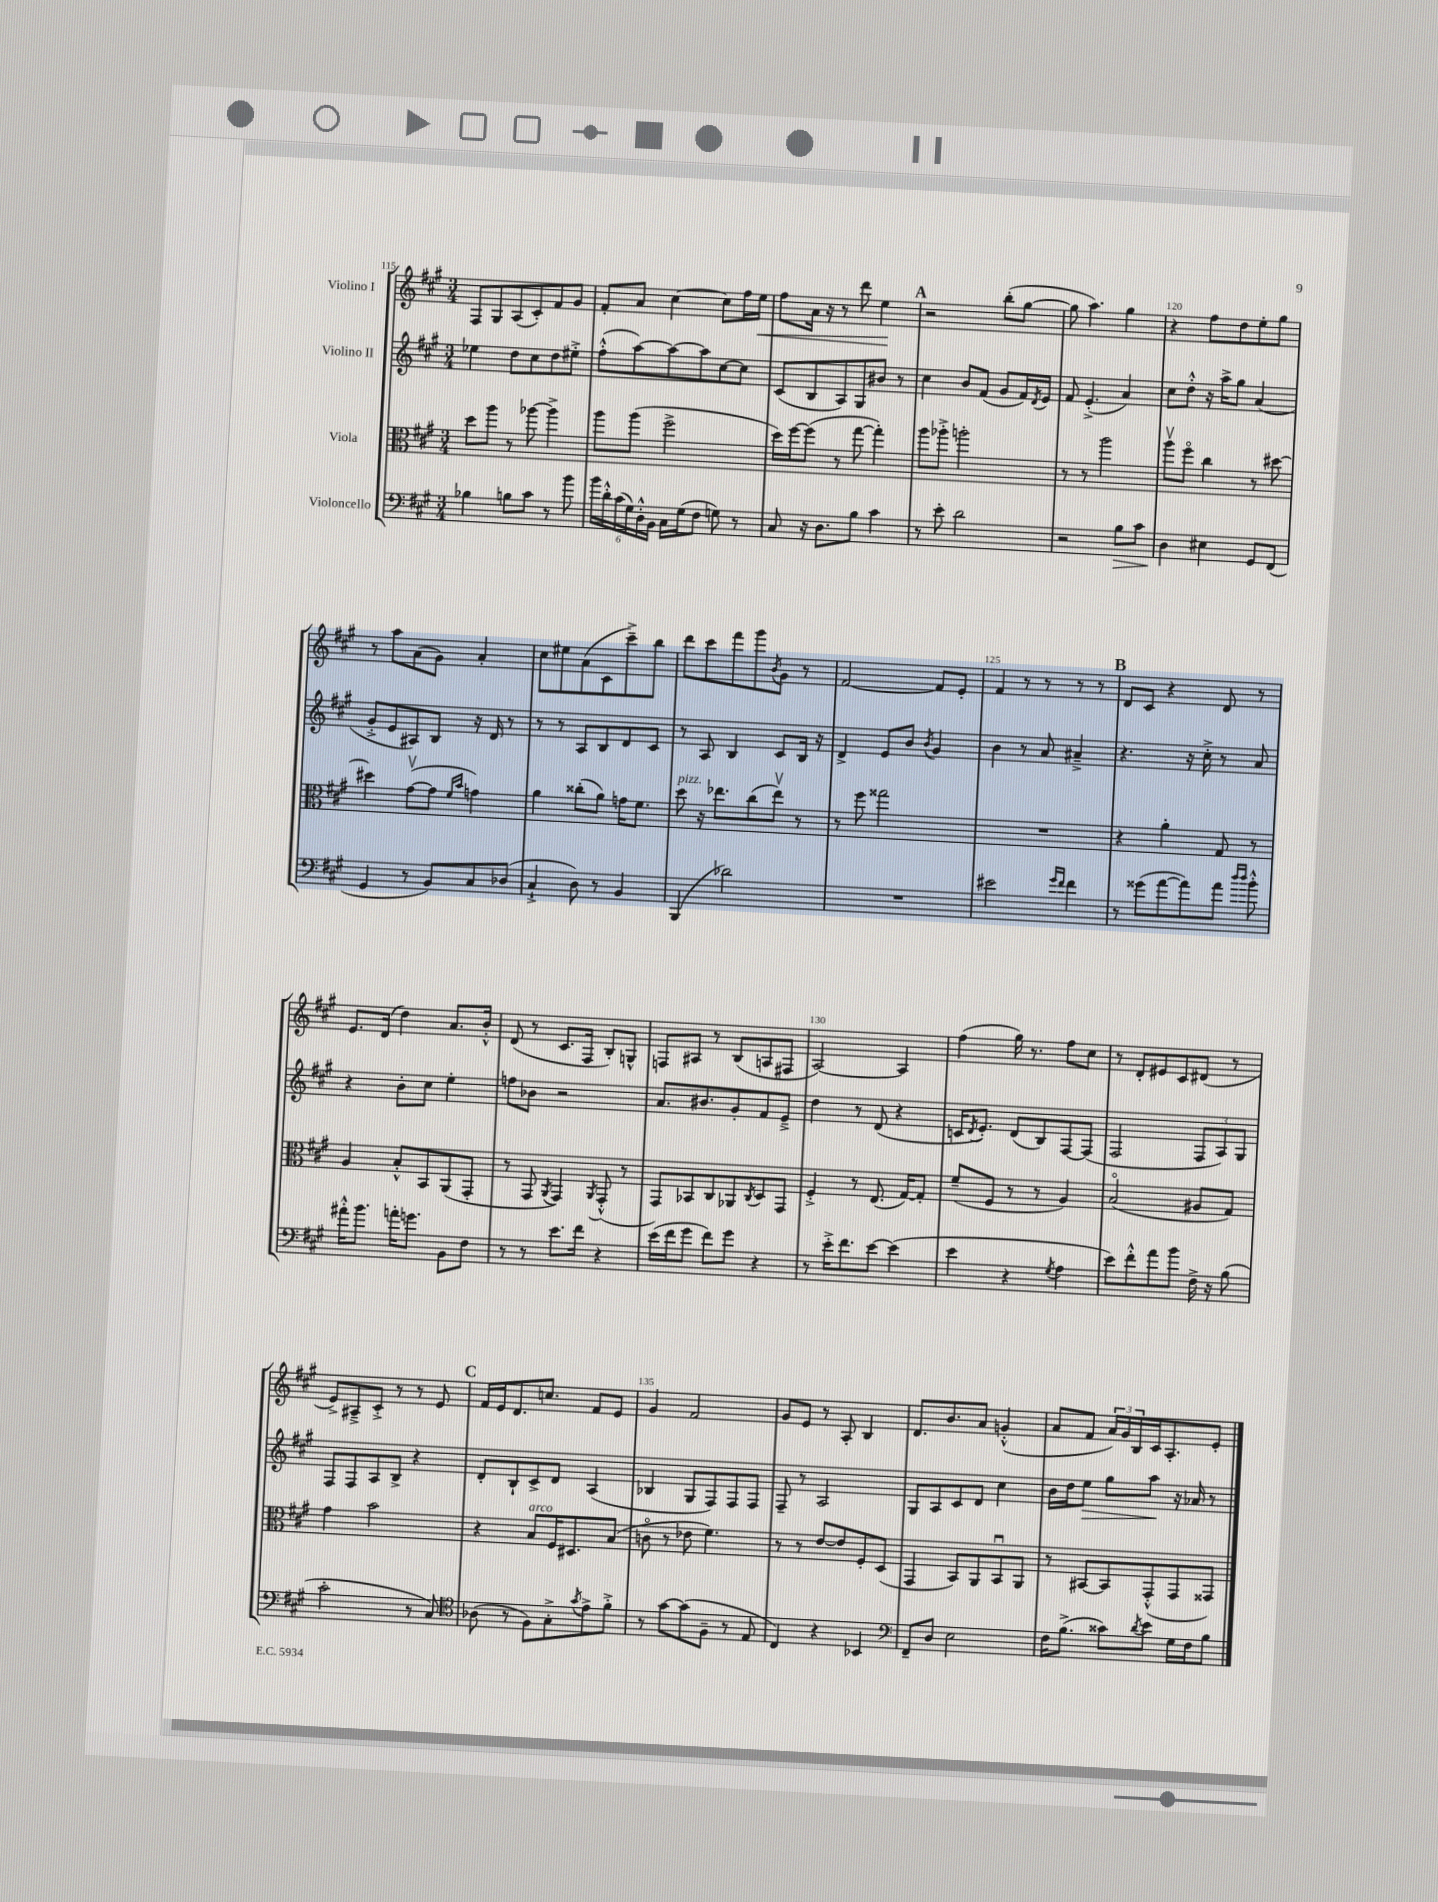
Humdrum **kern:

**kern	**kern	**kern	**kern
*staff4	*staff3	*staff2	*staff1
*clefF4	*clefC3	*clefG2	*clefG2
*k[f#c#g#]	*k[f#c#g#]	*k[f#c#g#]	*k[f#c#g#]
*M3/4	*M3/4	*M3/4	*M3/4
4B-	8dd	4ee-	8F#
.	8aa	.	8G#
8B	8r	8dd	(8A
8c#	[8aa-	8cc#	8c#')
8r	4aa-^]	8dd	8f#
8b	.	8ee#'^	8g#
=	=	=	=
24b	8aa	(8ff#'^^	8f#'
24d'^^	.	.	.
(24c#	.	.	.
24G#)	(8aa	[8aa)	8a
24D'^^	.	.	.
24BB	.	.	.
16C#	2ff#^	8aa_	[4cc#
(16G#	.	.	.
8F#	.	8aa]	.
8G)	.	[8cc#	8cc#]
8r	.	8cc#]	16ff#
.	.	.	16ee
=	=	=	=
8C#	16dd)	(8c#	8ff#
.	[16ff#	.	.
16r	(8ff#]	8B	16a
8.D	.	.	16r
.	8r	8A)	8r
8B	[8gg#	8G#	8ddd
4c#	4gg#'])	8b#	4ee
.	.	8r	.
=	=	=	=
8r	8aa	4cc#	2r
8e'	8aa-'^	.	.
2d	2aa'	8b	.
.	.	(8f#	.
.	.	8g#	(8bb'
.	.	16f#)	[8gg#
.	.	8qd	.
.	.	16e	.
=	=	=	=
2r	8r	8f#	8gg#]
.	8r	(4.e'^	4.aa)
.	2aa	.	.
8B	.	4a)	4gg#
8c#	.	.	.
=	=	=	=
4D	8aav	8cc#	4r
.	8ff#o	8dd'^^	.
4E#	4cc#	16r	8ff#
.	.	16aa^	.
.	.	8gg#	8dd
8GG#	8r	(4a	8ee'
(8FF#	[8dd#	.	8gg#
=	=	=	=
4GG#	4dd#]	8g#'^	8r
.	.	8e	8aa
8r	([8g#v	8A#)	(8a
8BB)	8g#]	8B	8g#)
.	16qqf#	.	.
.	16qqb	.	.
8C#	4g)	16r	4a'
.	.	16d	.
(8D-	.	8r	.
=	=	=	=
4C#`^	4a	8r	8cc#
.	.	8r	8ee#
8D)	(8cc##'	8A	(8a
8r	8a)	8B	8c#
4BB	16g	8d	8ccc#~^)
.	8.f#	.	.
.	.	8c#	8bb
=	=	=	=
(4BBB	8dd	8r	8ddd
.	16r	8A	8ccc#
.	8.ee-	.	.
2d-)	.	4B	8fff#
.	(8cc#	.	8ggg#
.	.	.	8qb
.	8ee-v)	8c#	8g#
.	8r	16B	8r
.	.	16r	.
=	=	=	=
2.r	8r	4d^	[2f#
.	8ff#	.	.
.	2gg##	8e	.
.	.	8b	.
.	.	8qb	.
.	.	4g#	8f#]
.	.	.	8e'
=	=	=	=
2e#	2.r	4b	4f#
.	.	8r	8r
.	.	8a	8r
16qqg#	.	.	.
16qqf#	.	.	.
4f#	.	4a#~^	8r
.	.	.	8r
=	=	=	=
8r	4r	4.r	8d
(8g##	.	.	8c#
[8a	4a'	.	4r
8a])	.	16r	.
.	.	16cc#'^	.
8a	8G#	8r	8d
16qqdd	.	.	.
16qqdd	.	.	.
8b'^^	8r	8a	8r
=	=	=	=
16a#'^^	4A	4r	8.e
8.b	.	.	.
.	.	.	(16d
16a'	8B'^^	8b'	4dd)
8.g	.	.	.
.	8BB	8cc#	.
8BB	(8AA	4ee'	8.a
8F#	8GG#'	.	.
.	.	.	16b'^^
=	=	=	=
8r	8r	8ff	(8d
8r	8GG#	8b-	8r
.	8qAA	.	.
8.e	4GG#)	2r	8.c#
16f#	.	.	16F#
.	8qAA	.	.
4r	(8GG#'^^	.	8B')
.	8r	.	8G^^
=	=	=	=
(16e	8GG#)	8.a	8F
16f#	.	.	.
8g#	8BB-	.	8A#
.	.	8.b#	.
8f#)	8C#	.	8r
8g#	8AA-	8g#'	(8B
.	8qC#	.	.
4r	8D	8f#	8A
.	8GG#	8e~^	8F#
=	=	=	=
8r	4F#'^	4dd	[2A)
16e'^	.	.	.
8.f#	.	.	.
.	8r	8r	.
[8e	(8.E	(8d	.
(4e]	.	4r	4A]
.	[16G#)	.	.
.	8G#']	.	.
=	=	=	=
4e	(8f#~	16c	(4ff#
.	.	8qd	.
.	.	8.e')	.
.	8F#	.	.
4r	8r	(8d	16gg#)
.	.	.	8.r
.	8r	8B)	.
8qG#	.	.	.
4A	4A)	[8F#	8ff#
.	.	(8F#]	8cc#
=	=	=	=
8e)	(2Bo	2F#	8r
8f#'^^	.	.	8d'
8a	.	.	8e#
8b	.	.	8c#
16F#^	8A#	12F#	(8d#
16r	.	.	.
.	.	12A)	.
(8B	8G#)	.	8r
.	.	12G#	.
=	=	=	=
2c#'	4g#	8F#	8e^)
.	.	8F#	8A#~^
.	2b	8A	8c#'^
.	.	8B^	8r
8r	.	4r	8r
8C#)	.	.	8e
=	=	=	=
*clefC4	*	*	*
(8A-	4r	8d'	16f#
.	.	.	16e
8r	.	8B`	8.d
8F#)	8B	8c#^	.
.	.	.	8.cc
8G#'^	16F#	8d	.
.	8.D#	.	.
8qg#	.	.	.
8e^	.	(4A	8f#
8f#'^	(8B	.	8e
=	=	=	=
8r	8co	4B-	4g#
[8g#	8r	.	.
(8g#]	8e-	8G#	2f#
8F#~	4.f#)	8F#)	.
8r	.	8F#	.
8E	.	8F#	.
=	=	=	=
4C#)	8r	8F#~	8g#
.	8r	8r	8e
4r	[8e	2A	8r
.	8e]	.	8A'
4BB-	8F#'	.	4B
.	(8D	.	.
=	=	=	=
*clefF4	*	*	*
8FF#~	4GG#	8G#	8.d
8D	.	8A	.
.	.	.	8.b
2E	8BB)	8c#	.
.	8AA	8d	8a
.	8BBu	4cc#	(4g'^^
.	8AA	.	.
=	=	=	=
16F#	8r	16b	8a
(8.B^	.	16dd	.
.	[8BB#	8ee	8f#
8c##)	8BB#]	8gg#	24a)
.	.	.	24g#
.	.	.	24B
8qd	.	.	.
8e	(8GG#'^^	8aa	16c#
.	.	.	8.A'
16G#	8GG#	16r	.
16F#	.	16a-	.
8B	8GG##)	8r	8e'
==	==	==	==
*-	*-	*-	*-
